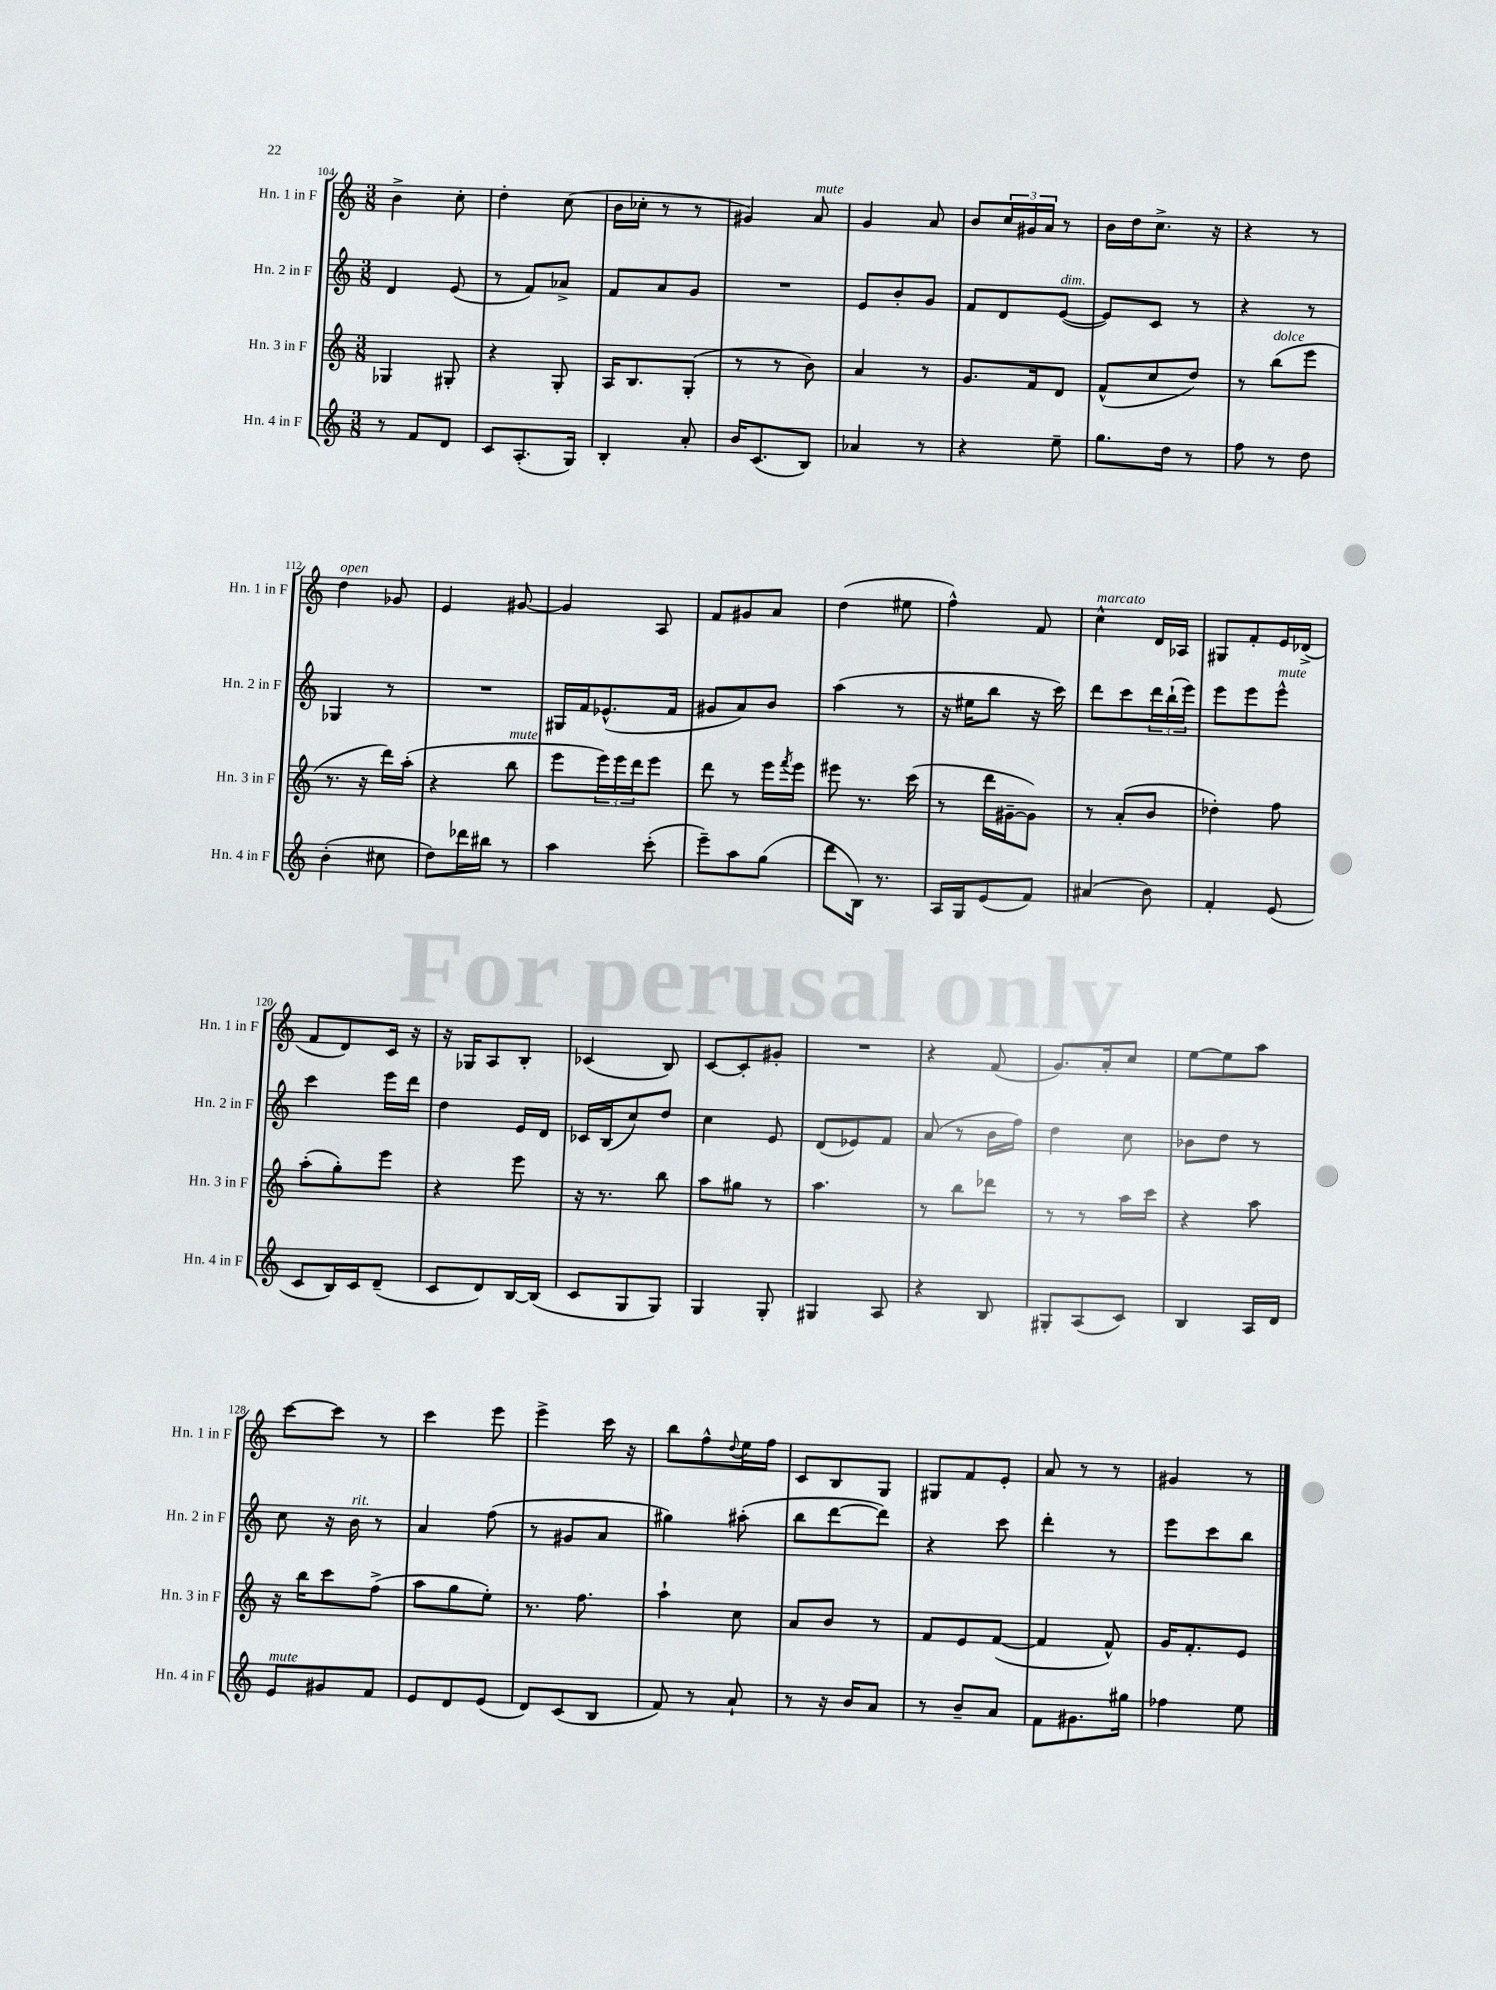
<<
\new StaffGroup <<
\new Staff = "s0" \with { instrumentName = "Hn. 1 in F" shortInstrumentName = "Hn. 1 in F" } {
    \clef treble \key c \major \numericTimeSignature \time 3/8
    b'4-> c''8-. |
    d''4-. c''8( |
    b'16 ces''16-. r8 r8 |
    gis'4) a'8^\markup { \italic "mute" } |
    g'4 a'8 |
    b'8 \tuplet 3/2 { c''16 gis'16 a'16 } r8 |
    b'16 d''16 c''8.-> r16 |
    r4 r8 |
    d''4^\markup { \italic "open" } ges'8 |
    e'4 gis'8~ |
    gis'4 a8 |
    f'8 gis'8 a'8 |
    d''4( eis''8 |
    f''4-^) f'8 |
    c''4-^^\markup { \italic "marcato" } d'16 aes16 |
    gis8 f'8-. e'16 des'16->( |
    f'8 d'8) c'16 r16 |
    r16 ges16 a8 b8-. |
    ces'4( b8) |
    c'8~ c'8-. gis'8-. |
    R4. |
    r4 f'8( |
    g'8.) a'16-. c''8 |
    e''8~ e''8 a''8 |
    c'''8~ c'''8 r8 |
    c'''4 e'''8 |
    e'''4-> c'''16 r16 |
    b''8 f''8-^ \appoggiatura { d''8 } e''16 f''16 |
    c'8 b8 g8 |
    gis8 f'8 e'8-. |
    a'8 r8 r8 |
    gis'4 r8 \bar "|." |
}
\new Staff = "s1" \with { instrumentName = "Hn. 2 in F" shortInstrumentName = "Hn. 2 in F" } {
    \clef treble \key c \major \numericTimeSignature \time 3/8
    d'4 e'8( |
    r8 f'8) aes'8-> |
    f'8 a'8 g'8 |
    R4. |
    e'8 b'8-. g'8 |
    f'8 d'8 e'8~^\markup { \italic "dim." }( |
    e'8) c'8 r8 |
    r4 r8 |
    ges4 r8 |
    R4. |
    gis16 f'16 ees'8.-^( f'16 |
    gis'8 a'8) b'8 |
    a''4( r8 |
    r16 eis''16 b''8 r16 c'''16) |
    d'''8 c'''8 \tuplet 3/2 { d'''16 b''16-!( e'''16) } |
    e'''8 e'''8 e'''8-^^\markup { \italic "mute" } |
    c'''4 e'''16 d'''16 |
    d''4 e'16 d'16 |
    ces'16 b16( c''8) d''8 |
    c''4 e'8 |
    d'8( ees'8) f'8 |
    a'8( r8 b'16 f''16) |
    d''4 c''8 |
    bes'8 d''8 r8 |
    c''8 r16 b'16^\markup { \italic "rit." } r8 |
    a'4 f''8( |
    r8 gis'8 a'8 |
    gis''4) ais''8-.( |
    b''8 d'''8~ d'''8) |
    r4 c'''8 |
    d'''4-. r8 |
    e'''8 c'''8 b''8 \bar "|." |
}
\new Staff = "s2" \with { instrumentName = "Hn. 3 in F" shortInstrumentName = "Hn. 3 in F" } {
    \clef treble \key c \major \numericTimeSignature \time 3/8
    ges4 gis8-. |
    r4 g8-. |
    a16 b8. g8-.( |
    r8 r8 b'8) |
    a'4 r8 |
    g'8. f'16 d'8 |
    f'8-^( c''8 d''8) |
    r8 b''8^\markup { \italic "dolce" }( e'''8 |
    r8. r16 d'''16) a''16-.( |
    r4 b''8^\markup { \italic "mute" } |
    e'''8 \tuplet 3/2 { e'''16) e'''16 d'''16 } e'''8 |
    d'''8 r8 e'''16 \acciaccatura { f'''8 } e'''16 |
    eis'''8 r8. c'''16( |
    r8 d'''16 gis'16~-- gis'8) |
    r8 a'8-.( b'8 |
    des''4-.) f''8 |
    a''8-.( g''8-.) e'''8 |
    r4 e'''8 |
    r16 r8. b''8 |
    a''8 gis''8 r8 |
    a''4. |
    r8 b''8 des'''8 |
    r8 r8 a''16 c'''16 |
    r4 a''8 |
    r16 b''16 c'''8 f''8->( |
    a''8 g''8 e''8-.) |
    r8. f''8. |
    a''4-! c''8 |
    a'8 b'8 r8 |
    f'8 e'8 f'8~( |
    f'4 f'8-^) |
    g'16 f'8.-. e'8 \bar "|." |
}
\new Staff = "s3" \with { instrumentName = "Hn. 4 in F" shortInstrumentName = "Hn. 4 in F" } {
    \clef treble \key c \major \numericTimeSignature \time 3/8
    r8 f'8 d'8 |
    c'8 a8.-.( g16) |
    b4-. a'8-. |
    b'16 c'8.( b8) |
    aes'4 r8 |
    r4 e''8-- |
    g''8. d''16 r8 |
    f''8 r8 d''8 |
    b'4-.( cis''8 |
    d''8) des'''16 bis''16 r8 |
    a''4 c'''8-.( |
    e'''8--) a''8 g''8( |
    d'''8 b16) r8. |
    a16 g16 e'8( f'8) |
    ais'4( b'8) |
    f'4-. e'8( |
    c'8 b16) c'16 d'8--( |
    c'8 d'8) b16~ b16( |
    c'8 g8 g8) |
    g4 g8-. |
    gis4 a8 |
    r4 b8 |
    gis8-. a8( c'8) |
    b4 a16 d'16 |
    e'8^\markup { \italic "mute" } gis'8 f'8 |
    e'8 d'8 e'8( |
    d'8) c'8( b8 |
    f'8) r8 a'8-! |
    r8 r16 b'16 a'8 |
    r8 b'8-- a'8 |
    f'8 gis'8. gis''16 |
    fes''4 e''8 \bar "|." |
}
>>
>>
\layout { \context { \Score currentBarNumber = #104 } }
